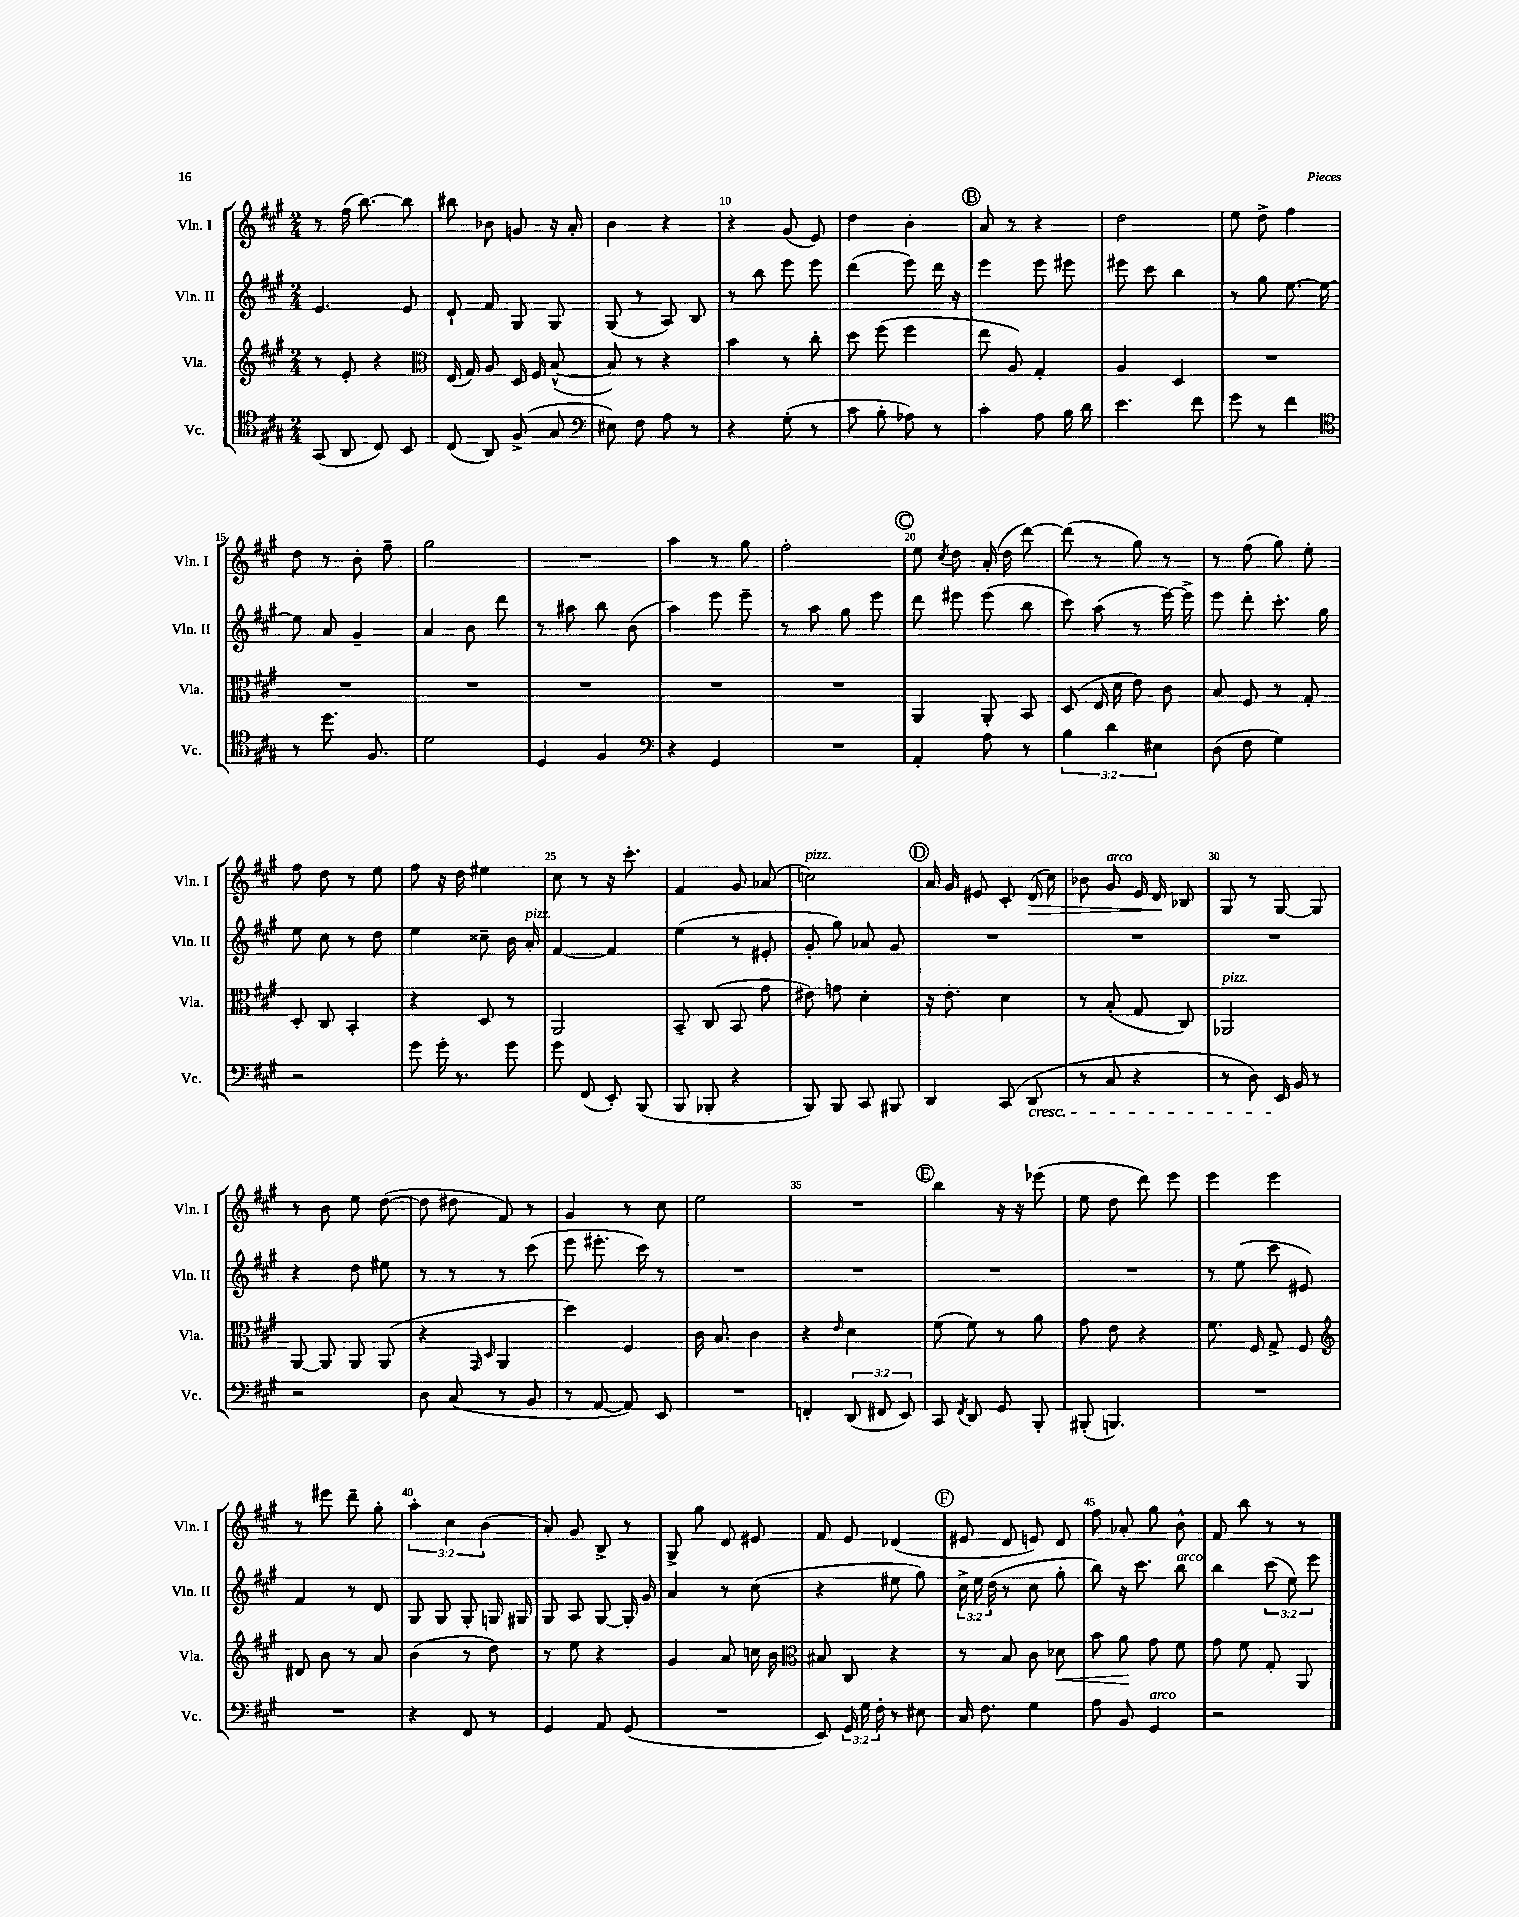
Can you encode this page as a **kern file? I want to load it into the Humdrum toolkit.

**kern	**kern	**dynam	**kern	**kern	**dynam
*part4	*part3	*part3	*part2	*part1	*part1
*staff4	*staff3	*staff3	*staff2	*staff1	*staff1
*I"Vc.	*I"Vla.	*	*I"Vln. II	*I"Vln. I	*
*I'Vc.	*I'Vla.	*	*I'Vln. II	*I'Vln. I	*
*clefC4	*clefG2	*	*clefG2	*clefG2	*
*k[f#c#g#]	*k[f#c#g#]	*	*k[f#c#g#]	*k[f#c#g#]	*
*M2/4	*M2/4	*	*M2/4	*M2/4	*
=7	=7	=7	=7	=7	=7
(8GG#/	8r	.	4.e/	8r	.
8AA/	8e'/	.	.	(16ff#\	.
.	.	.	.	[8.bb\)	.
8C#/)	4r	.	.	.	.
8BB/	.	.	8e/	8bb\]	.
=8	=8	=8	=8	=8	=8
*	*clefC3	*	*	*	*
(8C#/	(16E/	.	8d`/	8bb#X\	.
.	16G#/)	.	.	.	.
8AA/)	8A/	.	8f#/	8b-X\	.
(8F#^/	16D/	.	8G#/	8gn/	.
.	16F#/	.	.	.	.
8G#/	([8B^^/	.	8G#/	16r	.
.	.	.	.	16a'/	.
=9	=9	=9	=9	=9	=9
*clefF4	*	*	*	*	*
8E#X\)	8B/])	.	(8G#/	4b\	.
8F#\	8r	.	8r	.	.
8A\	4r	.	8A/)	4r	.
8r	.	.	8B/	.	.
=10	=10	=10	=10	=10	=10
4r	4b\	.	8r	4r	.
.	.	.	8bb\	.	.
(8G#'\	8r	.	8eee\	(8g#/	.
8r	8cc#'\	.	8eee\	8e/)	.
=11	=11	=11	=11	=11	=11
8c#\	8dd\	.	(4ddd\	4dd\	.
8B'\	(8ff#\	.	.	.	.
8A-X\)	4ff#\	.	8eee\)	4b'\	.
8r	.	.	16ddd\	.	.
.	.	.	16r	.	.
!!LO:REH:place=s1:t=B
=12	=12	=12	=12	=12	=12
4c#'\	8ee\	.	4eee\	8a/	.
.	8A/)	.	.	8r	.
8A\	4G#'/	.	8eee\	4r	.
16B\	.	.	8eee#X\	.	.
16d\	.	.	.	.	.
=13	=13	=13	=13	=13	=13
4.e\	4A/	.	8eee#X\	2dd\	.
.	.	.	8ccc#\	.	.
.	4D/	.	4bb\	.	.
8f#\	.	.	.	.	.
=14	=14	=14	=14	=14	=14
8g#\	2r	.	8r	8ee\	.
8r	.	.	8gg#\	8dd^\	.
4f#\	.	.	[8.ee\	4ff#\	.
.	.	.	16ee\_	.	.
!!LO:LB:g=z
=15	=15	=15	=15	=15	=15
*clefC4	*	*	*	*	*
8r	2r	.	8ee\]	8dd\	.
8.dd\	.	.	8a/	8r	.
.	.	.	4g#~/	8b'\	.
8.F#/	.	.	.	.	.
.	.	.	.	8ff#~\	.
=16	=16	=16	=16	=16	=16
2d\	2r	.	4a/	2gg#\	.
.	.	.	8b\	.	.
.	.	.	8ddd\	.	.
=17	=17	=17	=17	=17	=17
4D/	2r	.	8r	2r	.
.	.	.	8aa#X\	.	.
4F#/	.	.	8bb\	.	.
.	.	.	(8b\	.	.
=18	=18	=18	=18	=18	=18
*clefF4	*	*	*	*	*
4r	2r	.	4aa\)	4aa\	.
4GG#/	.	.	8eee\	8r	.
.	.	.	8eee~\	8gg#\	.
=19	=19	=19	=19	=19	=19
2r	2r	.	8r	2ff#'\	.
.	.	.	8aa\	.	.
.	.	.	8gg#\	.	.
.	.	.	8eee\	.	.
!!LO:REH:place=s1:t=C
=20	=20	=20	=20	=20	=20
4AA'/	4AA/	.	8ddd\	8ee\	.
.	.	.	.	8qcc#/	.
.	.	.	8eee#X\	8dd\	.
8A\	8AA'/	.	(8eee#\	(16a'/	.
.	.	.	.	16dd\	.
8r	8BB/	.	8bb\	[8ddd\)	.
=21	=21	=21	=21	=21	=21
6B\	(8D/	.	8ccc#\)	(8ddd\]	.
.	16E/	.	(8aa\	8r	.
6d\	.	.	.	.	.
.	16d\	.	.	.	.
.	8e\)	.	8r	8gg#\)	.
6E#X\	.	.	.	.	.
.	8c#\	.	[16eee\)	8r	.
.	.	.	16eee^\]	.	.
=22	=22	=22	=22	=22	=22
(8D\	8B/	.	8eee\	8r	.
8F#\	8F#/	.	8ddd'\	(8ff#\	.
4G#\)	8r	.	8.ccc#'\	8gg#\)	.
.	8G#'/	.	.	8ee'\	.
.	.	.	16gg#\	.	.
!!LO:LB:g=z
=23	=23	=23	=23	=23	=23
2r	8D'/	.	8ee\	8ff#\	.
.	8C#/	.	8cc#\	8dd\	.
.	4BB'/	.	8r	8r	.
.	.	.	8dd\	8ee\	.
=24	=24	=24	=24	=24	=24
8g#\	4r	.	4ee\	8ff#\	.
16g#'\	.	.	.	16r	.
8.r	.	.	.	16dd\	.
.	8D/	.	8cc##X~\	4ee#X\	.
8g#\	8r	.	16b\	.	.
!	!	!	!LO:TX:a:i:t=pizz.	!	!
.	.	.	16a'/	.	.
=25	=25	=25	=25	=25	=25
8g#\	2AA/	.	[4f#/	8cc#\	.
(8FF#/	.	.	.	8r	.
8EE'/)	.	.	4f#/]	16r	.
.	.	.	.	8.ccc#'\	.
(8BBB/	.	.	.	.	.
=26	=26	=26	=26	=26	=26
8BBB/	8BB~/	.	(4ee\	4f#/	.
8BBB-X'/	(8C#/	.	.	.	.
4r	8BB/	.	8r	8g#/	.
.	8g#\	.	8e#X'/	(8a-X/	.
=27	=27	=27	=27	=27	=27
!	!	!	!	!LO:TX:a:i:t=pizz.	!
8BBB/)	8e#X\)	.	8g#'/	2ccn\)	.
8BBB/	8gn\	.	8gg#\)	.	.
8CC#/	4d'\	.	8a-X/	.	.
8BBB#X/	.	.	8g#/	.	.
!!LO:REH:place=s1:t=D
=28	=28	=28	=28	=28	=28
4DD/	16r	.	2r	16a/	.
.	8.e'\	.	.	16g#/	.
.	.	.	.	8e#X/	.
(8CC#/	4d\	.	.	8c#'/	.
!LO:TX:b:i:t=cresc.	!	!	!	!	!
!	!	!	!	!	!LO:HP:b
8DD/	.	.	.	(16d/	>
.	.	.	.	16cc#\)	.
=29	=29	=29	=29	=29	=29
8r	8r	.	2r	8b-X\	.
!	!	!	!	!LO:TX:a:i:t=arco	!
8C#/	(8B'/	.	.	8g#/	.
4r	8G#/	.	.	16e/	.
.	.	.	.	16d/	.
.	8C#/)	.	.	8B-X/	]
=30	=30	=30	=30	=30	=30
!	!LO:TX:a:i:t=pizz.	!	!	!	!
8r	2AA-X/	.	2r	8G#/	.
8D\)	.	.	.	8r	.
16EE/	.	.	.	[8G#/	.
16BB/	.	.	.	.	.
8r	.	.	.	8G#/]	.
!!LO:LB:g=z
=31	=31	=31	=31	=31	=31
2r	[8AA/	.	4r	8r	.
.	8AA/]	.	.	8b\	.
.	8AA/	.	8dd\	8ee\	.
.	(8AA/	.	8ee#X\	([8dd\	.
=32	=32	=32	=32	=32	=32
8D\	4r	.	8r	8dd\]	.
(8C#/	.	.	8r	8dd#X\	.
.	16qqGG#/	.	.	.	.
.	16qqD/	.	.	.	.
8r	4AA/	.	8r	8f#/)	.
8BB/	.	.	(8ccc#\	8r	.
=33	=33	=33	=33	=33	=33
8r	4dd\)	.	8eee\	4g#/	.
[8AA/	.	.	8.eee#X'\	.	.
8AA/])	4F#/	.	.	8r	.
.	.	.	16ccc#\)	.	.
8EE/	.	.	8r	8cc#\	.
=34	=34	=34	=34	=34	=34
2r	16c#\	.	2r	2ee\	.
.	8.B/	.	.	.	.
.	4c#\	.	.	.	.
=35	=35	=35	=35	=35	=35
4FFn'/	4r	.	2r	2r	.
.	16qqe/	.	.	.	.
(12DD/	4d\	.	.	.	.
12FF#X/	.	.	.	.	.
12EE/)	.	.	.	.	.
!!LO:REH:place=s1:t=E
=36	=36	=36	=36	=36	=36
8CC#/	(8f#\	.	2r	4bb\	.
8qFF#/	.	.	.	.	.
8DD/	8f#\)	.	.	.	.
8GG#/	8r	.	.	16r	.
.	.	.	.	16r	.
8BBB'/	8a\	.	.	(8eee-X\	.
=37	=37	=37	=37	=37	=37
(8BBB#X'/	8g#\	.	2r	8ee\	.
4.BBBn/)	8e\	.	.	8dd\	.
.	4r	.	.	8ddd\)	.
.	.	.	.	8eee\	.
=38	=38	=38	=38	=38	=38
2r	8.f#\	.	8r	4eee\	.
.	.	.	(8ee\	.	.
.	16F#/	.	.	.	.
.	8G#^/	.	8ccc#\	4eee\	.
.	8F#/	.	8e#X/)	.	.
!!LO:LB:g=z
=39	=39	=39	=39	=39	=39
*	*clefG2	*	*	*	*
2r	8d#X/	.	4f#/	8r	.
.	8b\	.	.	8eee#X\	.
.	8r	.	8r	8ddd~\	.
.	8a/	.	8d/	8gg#'\	.
=40	=40	=40	=40	=40	=40
4r	(4b\	.	8G#/	6aa'\	.
.	.	.	8G#/	.	.
.	.	.	.	6cc#\	.
8FF#/	8r	.	8G#'/	.	.
.	.	.	.	(6b\	.
8r	8dd\)	.	16Gn/	.	.
.	.	.	16G#X/	.	.
=41	=41	=41	=41	=41	=41
4GG#/	8r	.	8G#/	8a'/)	.
.	8ee\	.	8A/	8g#/	.
8AA/	4r	.	[8G#/	8B^/	.
(8GG#/	.	.	16G#'/]	8r	.
.	.	.	16g#/	.	.
=42	=42	=42	=42	=42	=42
2r	4g#/	.	4a/	8G#^/	.
.	.	.	.	8gg#\	.
.	8a/	.	8r	8d/	.
.	16ccn\	.	(8cc#\	8e#X/	.
.	16b\	.	.	.	.
=43	=43	=43	=43	=43	=43
*	*clefC3	*	*	*	*
8EE/)	8B#X/	.	4r	8f#/	.
24GG#/	8C#/	.	.	8e/	.
24G#\	.	.	.	.	.
24F#'\	.	.	.	.	.
8r	4r	.	8ee#X\	(4d-X/	.
8E#X\	.	.	8gg#\)	.	.
!!LO:REH:place=s1:t=F
=44	=44	=44	=44	=44	=44
16C#/	8r	.	24cc#^\	8e#X/	.
.	.	.	24ee\	.	.
8.F#\	.	.	.	.	.
.	.	.	(24dd\	.	.
.	8B/	.	8r	8d/	.
4G#\	8c#\	.	8cc#\	8en/)	.
!	!	!LO:HP:b	!	!	!
.	8d-X\	<	8gg#'\	8d/	.
=45	=45	=45	=45	=45	=45
8A\	8b\	.	8bb\)	8ff#\	.
8BB/	8a\	.	16r	8a-X'/	.
.	.	.	8.ccc#\	.	.
!LO:TX:a:i:t=arco	!	!	!	!	!
4GG#/	8g#\	[	.	8gg#\	.
!	!	!	!LO:TX:a:i:t=arco	!	!
.	8f#\	.	8bb\	8b^^\	.
=46	=46	=46	=46	=46	=46
2r	8g#\	.	4bb\	8f#/	.
.	8f#\	.	.	8bb\	.
.	8G#'/	.	(12ccc#\	8r	.
.	.	.	12ee\)	.	.
.	8AA/	.	.	8r	.
.	.	.	12eee\	.	.
==	==	==	==	==	==
*-	*-	*-	*-	*-	*-
